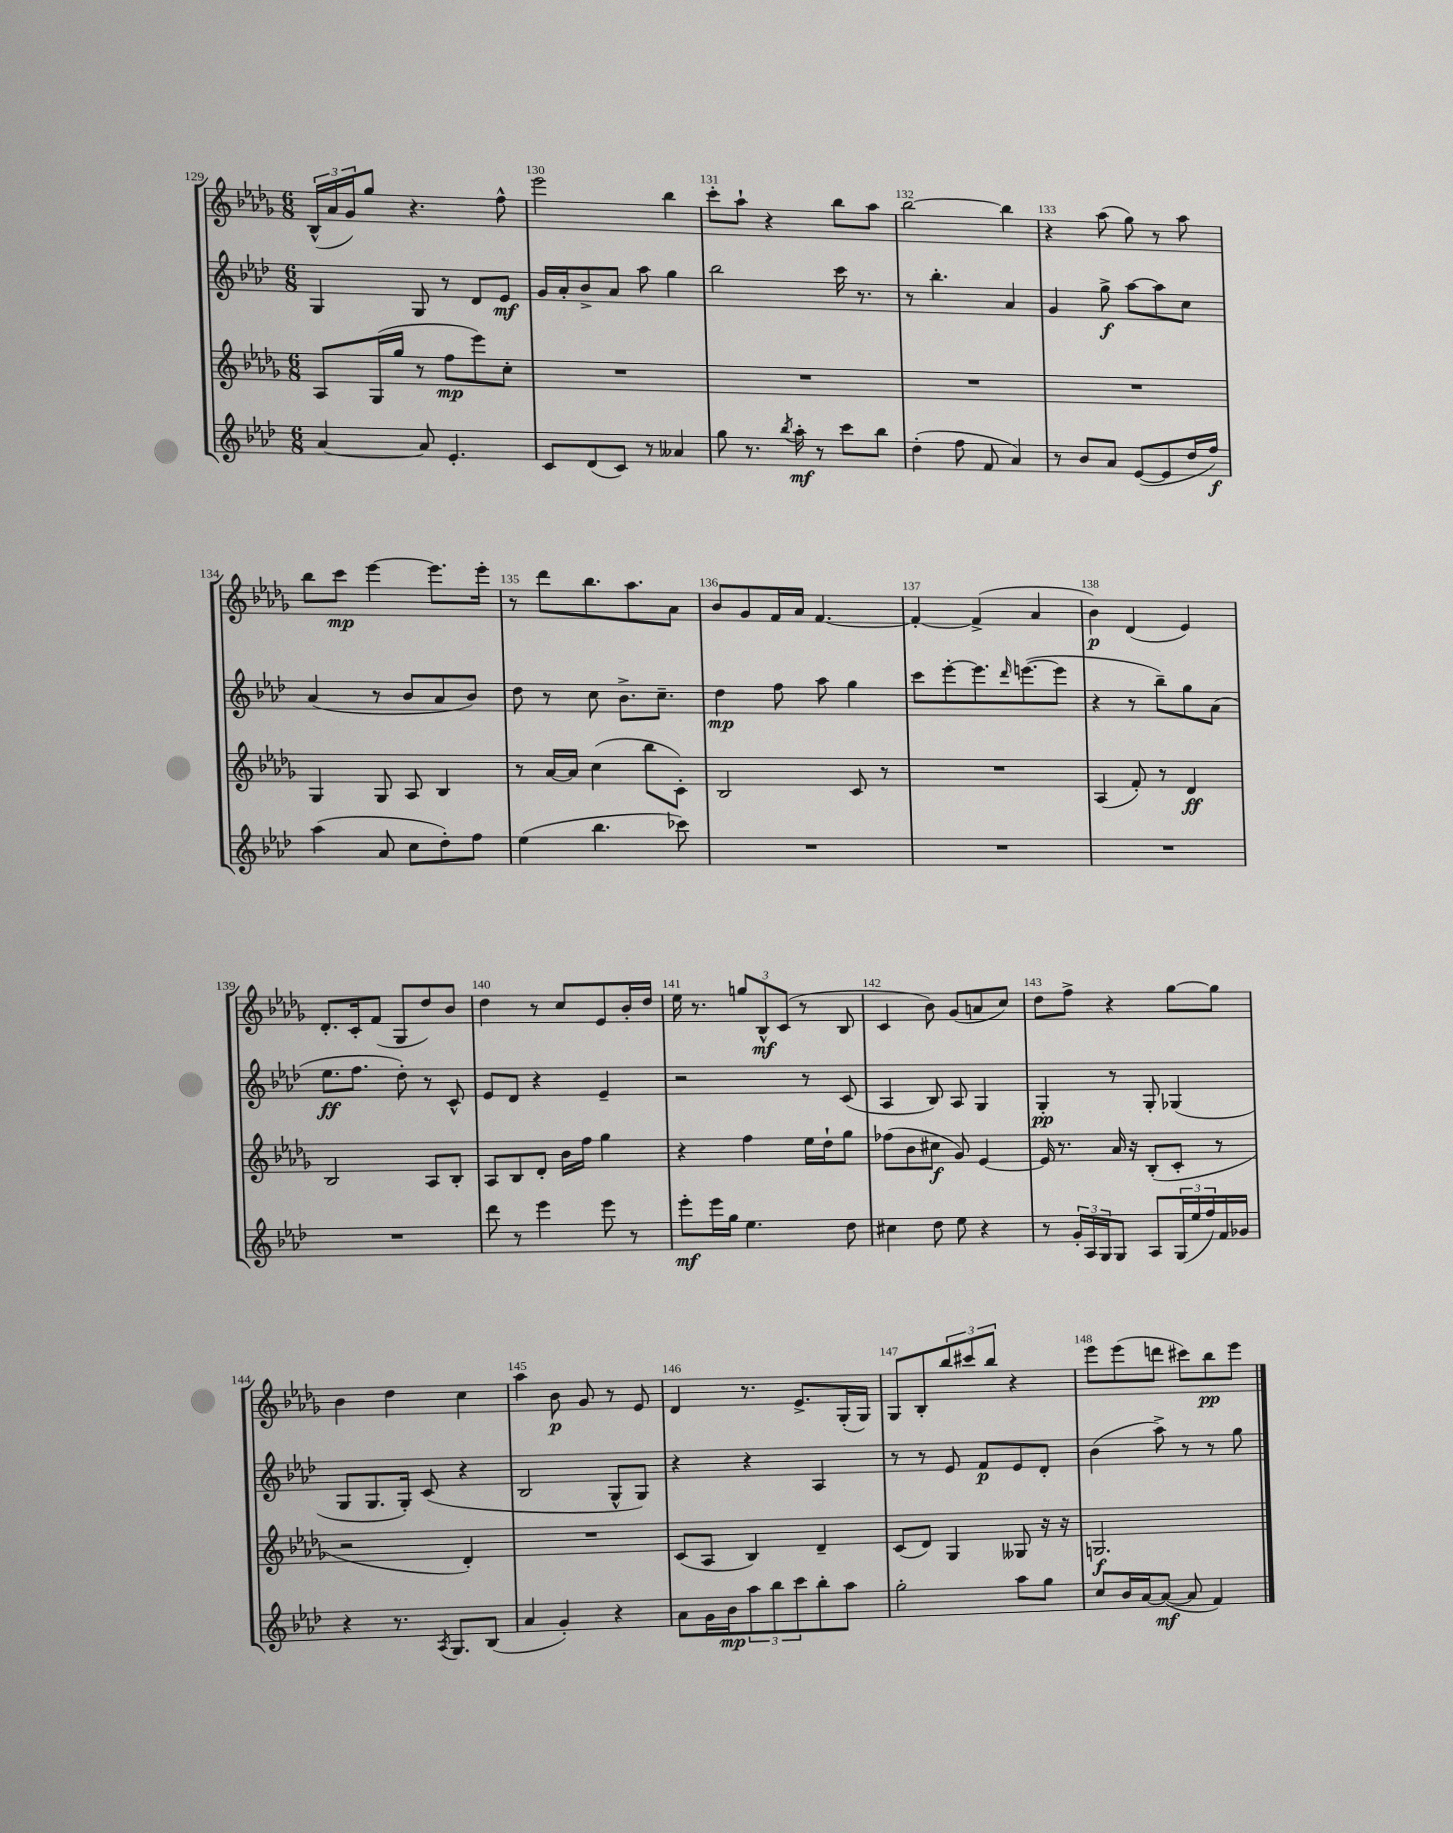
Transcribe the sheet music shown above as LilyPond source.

<<
\new StaffGroup <<
\new Staff = "s0" {
    \clef treble \key des \major \numericTimeSignature \time 6/8
    \tuplet 3/2 { bes16-^( aes'16 ges'16) } ges''8 r4. f''8-^ |
    ees'''2 bes''4 |
    c'''8-. aes''8-! r4 bes''8 aes''8 |
    bes''2~ bes''4 |
    r4 aes''8( ges''8) r8 aes''8 |
    bes''8 c'''8\mp ees'''4~ ees'''8. ees'''16-. |
    r8 des'''8 bes''8. aes''8. aes'8 |
    bes'8 ges'8 f'16 aes'16 f'4.~ |
    f'4~-. f'4->( aes'4 |
    bes'4\p) des'4( ees'4) |
    des'8.-. c'16-. f'8( ges8 des''8) bes'8 |
    des''4 r8 c''8 ees'8 bes'16-. des''16 |
    ees''16 r8. \tuplet 3/2 { g''8 bes8-^\mf c'8( } r8 bes8 |
    c'4 bes'8) ges'8( a'8 c''8) |
    des''8 f''8-> r4 ges''8~ ges''8 |
    bes'4 des''4 c''4 |
    aes''4 bes'8\p ges'8 r8 ees'8 |
    des'4 r8. ees'8.-> ges16-.( ges16) |
    ges8 bes8-. \tuplet 3/2 { bes''8 cis'''8 bes''8 } r4 |
    ees'''8 ees'''8( d'''8 cis'''8) bes''8\pp ees'''8 \bar "|." |
}
\new Staff = "s1" {
    \clef treble \key aes \major \numericTimeSignature \time 6/8
    g4 g8 r8 des'8 ees'8\mf |
    g'16 aes'16-. bes'8-> aes'8 aes''8 g''4 |
    bes''2 c'''16 r8. |
    r8 bes''4.-. aes'4 |
    g'4 g''8->\f aes''8~ aes''8 c''8 |
    aes'4( r8 bes'8 aes'8 bes'8) |
    des''8 r8 c''8 bes'8.-> c''8.-- |
    des''4\mp f''8 aes''8 g''4 |
    c'''8 ees'''8~-. ees'''8. \grace { des'''16 } e'''8.~( e'''8 |
    r4 r8 bes''8--) g''8 aes'8( |
    ees''8.\ff f''8. des''8-.) r8 c'8-^ |
    ees'8 des'8 r4 ees'4-- |
    r2 r8 c'8( |
    aes4 bes8) aes8 g4 |
    g4-.\pp r8 g8-. ges4( |
    g8 g8. g16-.) c'8( r4 |
    bes2 g8-^ g8) |
    r4 r4 aes4 |
    r8 r8 ees'8 f'8\p ees'8 des'8-. |
    bes'4( aes''8->) r8 r8 g''8 \bar "|." |
}
\new Staff = "s2" {
    \clef treble \key des \major \numericTimeSignature \time 6/8
    aes8 ges16( ges''16 r8 f''8\mp ees'''8) c''8-. |
    R2. |
    R2. |
    R2. |
    R2. |
    ges4 ges8 aes8 bes4 |
    r8 aes'16~ aes'16 c''4( bes''8 c'8-.) |
    bes2 c'8 r8 |
    R2. |
    aes4( f'8-.) r8 des'4\ff |
    bes2 aes8 bes8-. |
    aes8 bes8 des'8-. bes'16 f''16 ges''4 |
    r4 f''4 ees''16 des''16-! ges''8 |
    fes''8( bes'8 cis''8\f ges'8) ees'4~ |
    ees'16 r8. aes'16 r16 bes8-.( c'8-. r8 |
    r2 des'4-.) |
    R2. |
    c'8( aes8 bes4) des'4-- |
    c'8( des'8) ges4 geses8 r16 r16 |
    g2.\f \bar "|." |
}
\new Staff = "s3" {
    \clef treble \key aes \major \numericTimeSignature \time 6/8
    aes'4~ aes'8 ees'4.-. |
    c'8 des'8( c'8) r8 aeses'4 |
    g''8 r8. \acciaccatura { bes''8 } aes''16-.\mf r8 c'''8 bes''8 |
    des''4-.( f''8 f'8 aes'4) |
    r8 bes'8 aes'8 ees'8~( ees'8 des''16 f''16\f) |
    aes''4( aes'8 c''8 des''8-.) f''8 |
    ees''4( bes''4. ces'''8) |
    R2. |
    R2. |
    R2. |
    R2. |
    des'''8 r8 ees'''4 ees'''8 r8 |
    ees'''8-.\mf ees'''16 g''16 ees''4. des''8 |
    cis''4 des''8 ees''8 r4 |
    r8 \tuplet 3/2 { g'16-. aes16 g16 } g8 aes8 \tuplet 3/2 { g16( ees''16 f''16) } f'16 ges'16 |
    r4 r8. \acciaccatura { aes8 } g8. bes8( |
    aes'4 g'4-.) r4 |
    aes'8 g'16 bes'16\mp \tuplet 3/2 { aes''8 bes''8 c'''8 } bes''8-. aes''8 |
    g''2-. aes''8 g''8 |
    c''8 bes'16 aes'16~ aes'8~\mf( aes'8 f'4) \bar "|." |
}
>>
>>
\layout { \context { \Score currentBarNumber = #129 \override BarNumber.break-visibility = ##(#f #t #t) barNumberVisibility = #all-bar-numbers-visible } }
